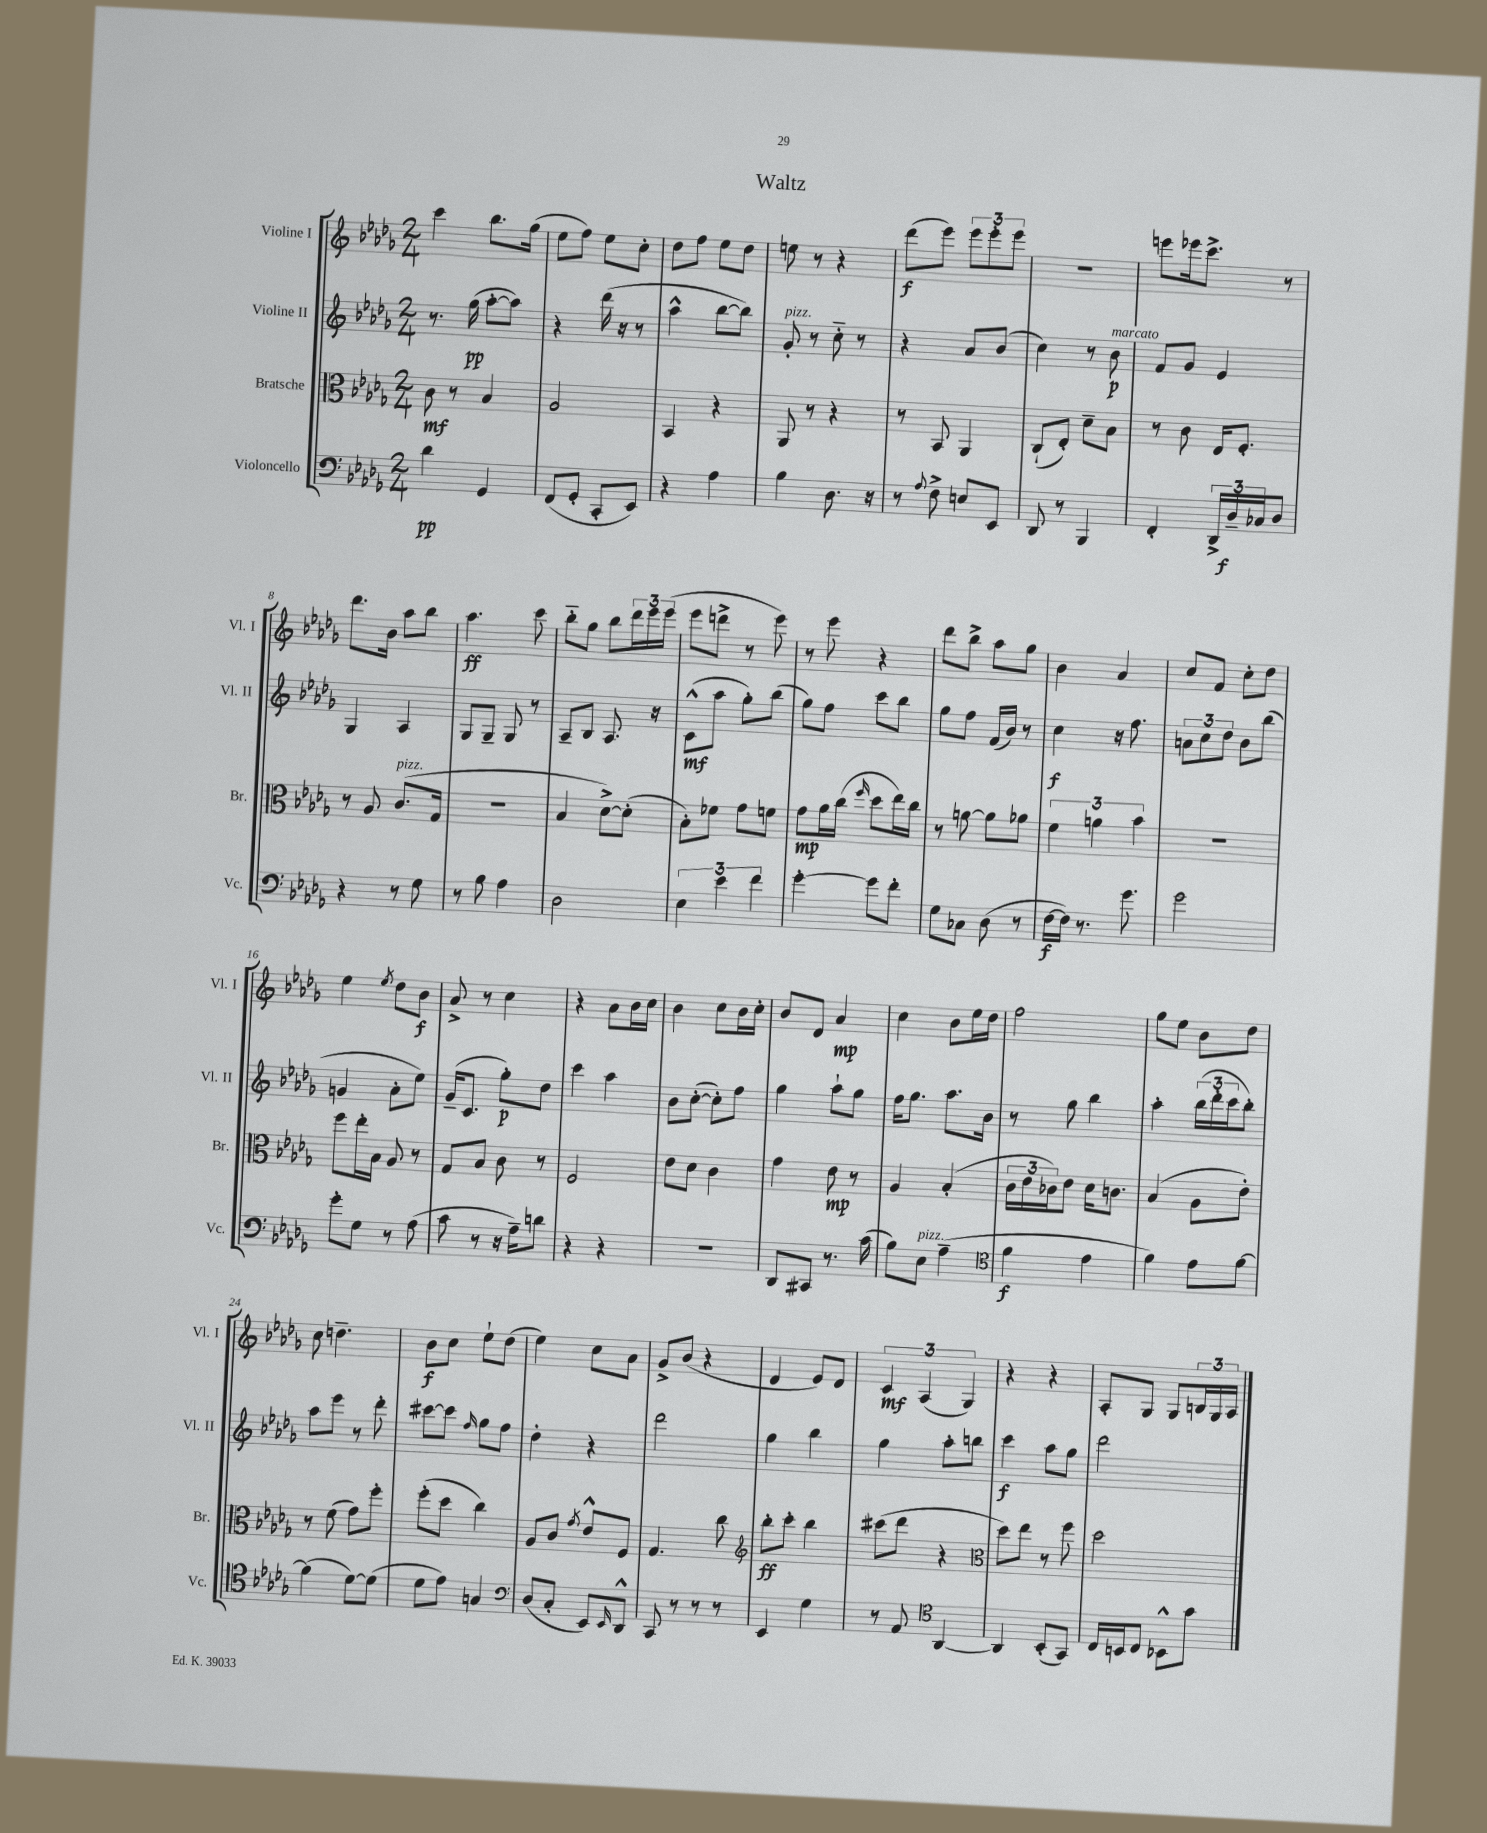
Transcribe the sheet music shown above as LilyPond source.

\header { title = "Waltz" }
<<
\new StaffGroup <<
\new Staff = "s0" \with { instrumentName = "Violine I" shortInstrumentName = "Vl. I" } {
    \clef treble \key des \major \numericTimeSignature \time 2/4
    c'''4 bes''8. ges''16( |
    ees''8 f''8) ees''8 c''8-. |
    des''8 f''8 ees''8 des''8 |
    e''8 r8 r4 |
    des'''8\f( ees'''8) \tuplet 3/2 { ees'''8 ees'''8-. ees'''8 } |
    r2 |
    e'''8 ees'''16 c'''8.-> r8 |
    des'''8. bes'16 aes''8 bes''8 |
    aes''4.\ff c'''8 |
    bes''8-_ ges''8 bes''8 \tuplet 3/2 { des'''16 ees'''16 ees'''16( } |
    ees'''8 d'''8-> r8 ees'''8) |
    r8 ees'''8 r4 |
    des'''8 bes''8-> aes''8 ges''8 |
    bes'4 aes'4 |
    c''8 f'8 c''8-. des''8 |
    ees''4 \acciaccatura { ees''8 } des''8 bes'8\f |
    aes'8-> r8 c''4 |
    r4 aes'8 bes'16 c''16 |
    bes'4 c''8 bes'16 c''16-. |
    bes'8 des'8 aes'4\mp |
    c''4 bes'8 ees''16 des''16 |
    f''2 |
    ges''8 ees''8 bes'8 des''8 |
    c''8 d''4.-- |
    bes'8\f c''8 ees''8-! des''8( |
    ees''4) c''8 aes'8 |
    ges'8-> bes'8( r4 |
    des'4 ees'8) des'8 |
    \tuplet 3/2 { c'4\mf aes4( ges4) } |
    r4 r4 |
    aes8-. ges8 ges8 \tuplet 3/2 { b16 ges16 aes16 } \bar "|." |
}
\new Staff = "s1" \with { instrumentName = "Violine II" shortInstrumentName = "Vl. II" } {
    \clef treble \key des \major \numericTimeSignature \time 2/4
    r8. ges''16\pp( aes''8~-. aes''8) |
    r4 des'''16( r16 r8 |
    aes''4-^ bes''8~ bes''8) |
    ges'8-.^\markup { \italic "pizz." } r8 c''8-_ r8 |
    r4 aes'8 bes'8( |
    c''4) r8 bes'8\p^\markup { \italic "marcato" } |
    f'8 ges'8 ees'4 |
    ges4 aes4 |
    ges8 ges8-- ges8 r8 |
    aes8-- bes8 aes8. r16 |
    c'8-^\mf( aes''8 ges''8-.) bes''8( |
    ges''8) f''8 c'''8 bes''8 |
    ges''8 f''8 f'16( bes'16) r8 |
    c''4\f r16 f''8. |
    \tuplet 3/2 { a'8 c''8 des''8 } bes'8 bes''8( |
    g'4 aes'8-. ees''8) |
    ges'16--( c'8. ges''8-.\p) des''8 |
    c'''4 aes''4 |
    bes'8 c''8~-.( c''8-.) f''8 |
    ges''4 aes''8-! ges''8 |
    f''16 ges''8. aes''8. bes'16 |
    r8 ges''8 bes''4 |
    aes''4-. \tuplet 3/2 { bes''16( des'''16-. c'''16 } bes''8-.) |
    aes''8 ees'''8 r8 des'''8-. |
    cis'''8~ cis'''8 \grace { f''16 } ges''8 f''8 |
    des''4-. r4 |
    des'''2 |
    ges''4 bes''4 |
    ges''4 aes''8-. b''8 |
    c'''4\f aes''8 ges''8 |
    des'''2 \bar "|." |
}
\new Staff = "s2" \with { instrumentName = "Bratsche" shortInstrumentName = "Br." } {
    \clef alto \key des \major \numericTimeSignature \time 2/4
    c'8\mf r8 bes4 |
    aes2 |
    bes,4 r4 |
    aes,8 r8 r4 |
    r8 bes,8 aes,4 |
    c8-!( ees8-.) des'8-- bes8 |
    r8 c'8 ees16 f8.-. |
    r8 aes8 c'8.^\markup { \italic "pizz." }( ges16 |
    r2 |
    bes4 des'8~->) des'8-.( |
    bes8-.) fes'8 ges'8 f'8 |
    ges'8\mp aes'16 c''16( \grace { f''16 } des''8 ees''16) c''16 |
    r8 a'8~ a'8 aes'8 |
    \tuplet 3/2 { f'4 a'4 bes'4 } |
    R2 |
    f''8 ees''16-. bes16 aes8 r8 |
    ges8 bes8 c'8 r8 |
    f2 |
    ees'8 des'8 c'4 |
    ges'4 ees'8\mp r8 |
    aes4 bes4-.( |
    \tuplet 3/2 { c'16 ees'16 ces'16) } ees'8 des'16 c'8. |
    bes4( aes8 ees'8-.) |
    r8 f'8( ges'8) f''8-. |
    f''8-.( des''8 c''4) |
    aes8 c'8 \acciaccatura { ges'8 } ees'8-^ f8 |
    ges4. c''8 |
    \clef treble bes''8-.\ff c'''8-. bes''4 |
    cis'''8( des'''8 r4 |
    \clef alto des''8) ees''8 r8 f''8 |
    des''2 \bar "|." |
}
\new Staff = "s3" \with { instrumentName = "Violoncello" shortInstrumentName = "Vc." } {
    \clef bass \key des \major \numericTimeSignature \time 2/4
    des'4\pp ges,4 |
    f,8( ges,8-. c,8-. ees,8) |
    r4 aes4 |
    bes4 des8. r16 |
    r8 \appoggiatura { aes8 } f8-> e8 ees,8 |
    des,8 r8 bes,,4 |
    f,4-. \tuplet 3/2 { des,16-> des16--\f ces16 } des8 |
    r4 r8 ges8 |
    r8 bes8 aes4 |
    des2 |
    \tuplet 3/2 { ees4 ees'4 f'4 } |
    ges'4~-. ges'8 f'8-. |
    ges8 ces8 des8( r8 |
    f16~\f f16) r8. ges'8. |
    ges'2 |
    ges'8-. ges8 r8 aes8( |
    c'8 r8 r16 aes16--) d'8 |
    r4 r4 |
    r2 |
    des,8 cis,8 r8. c'16( |
    bes8) ees8^\markup { \italic "pizz." } aes4--( |
    \clef tenor f'4\f ees'4 |
    f'4) ees'8 f'8~ |
    f'4( des'8~) des'8( |
    des'8 ees'8) g4 |
    \clef bass des8( c8-. ees,8) \grace { ees,16 } des,8-^ |
    c,8 r8 r8 r8 |
    ees,4 ges4 |
    r8 aes,8 \clef tenor aes,4~ |
    aes,4 bes,8-.( ges,8) |
    c16 b,16 c8 bes,8-^ ges'8 \bar "|." |
}
>>
>>
